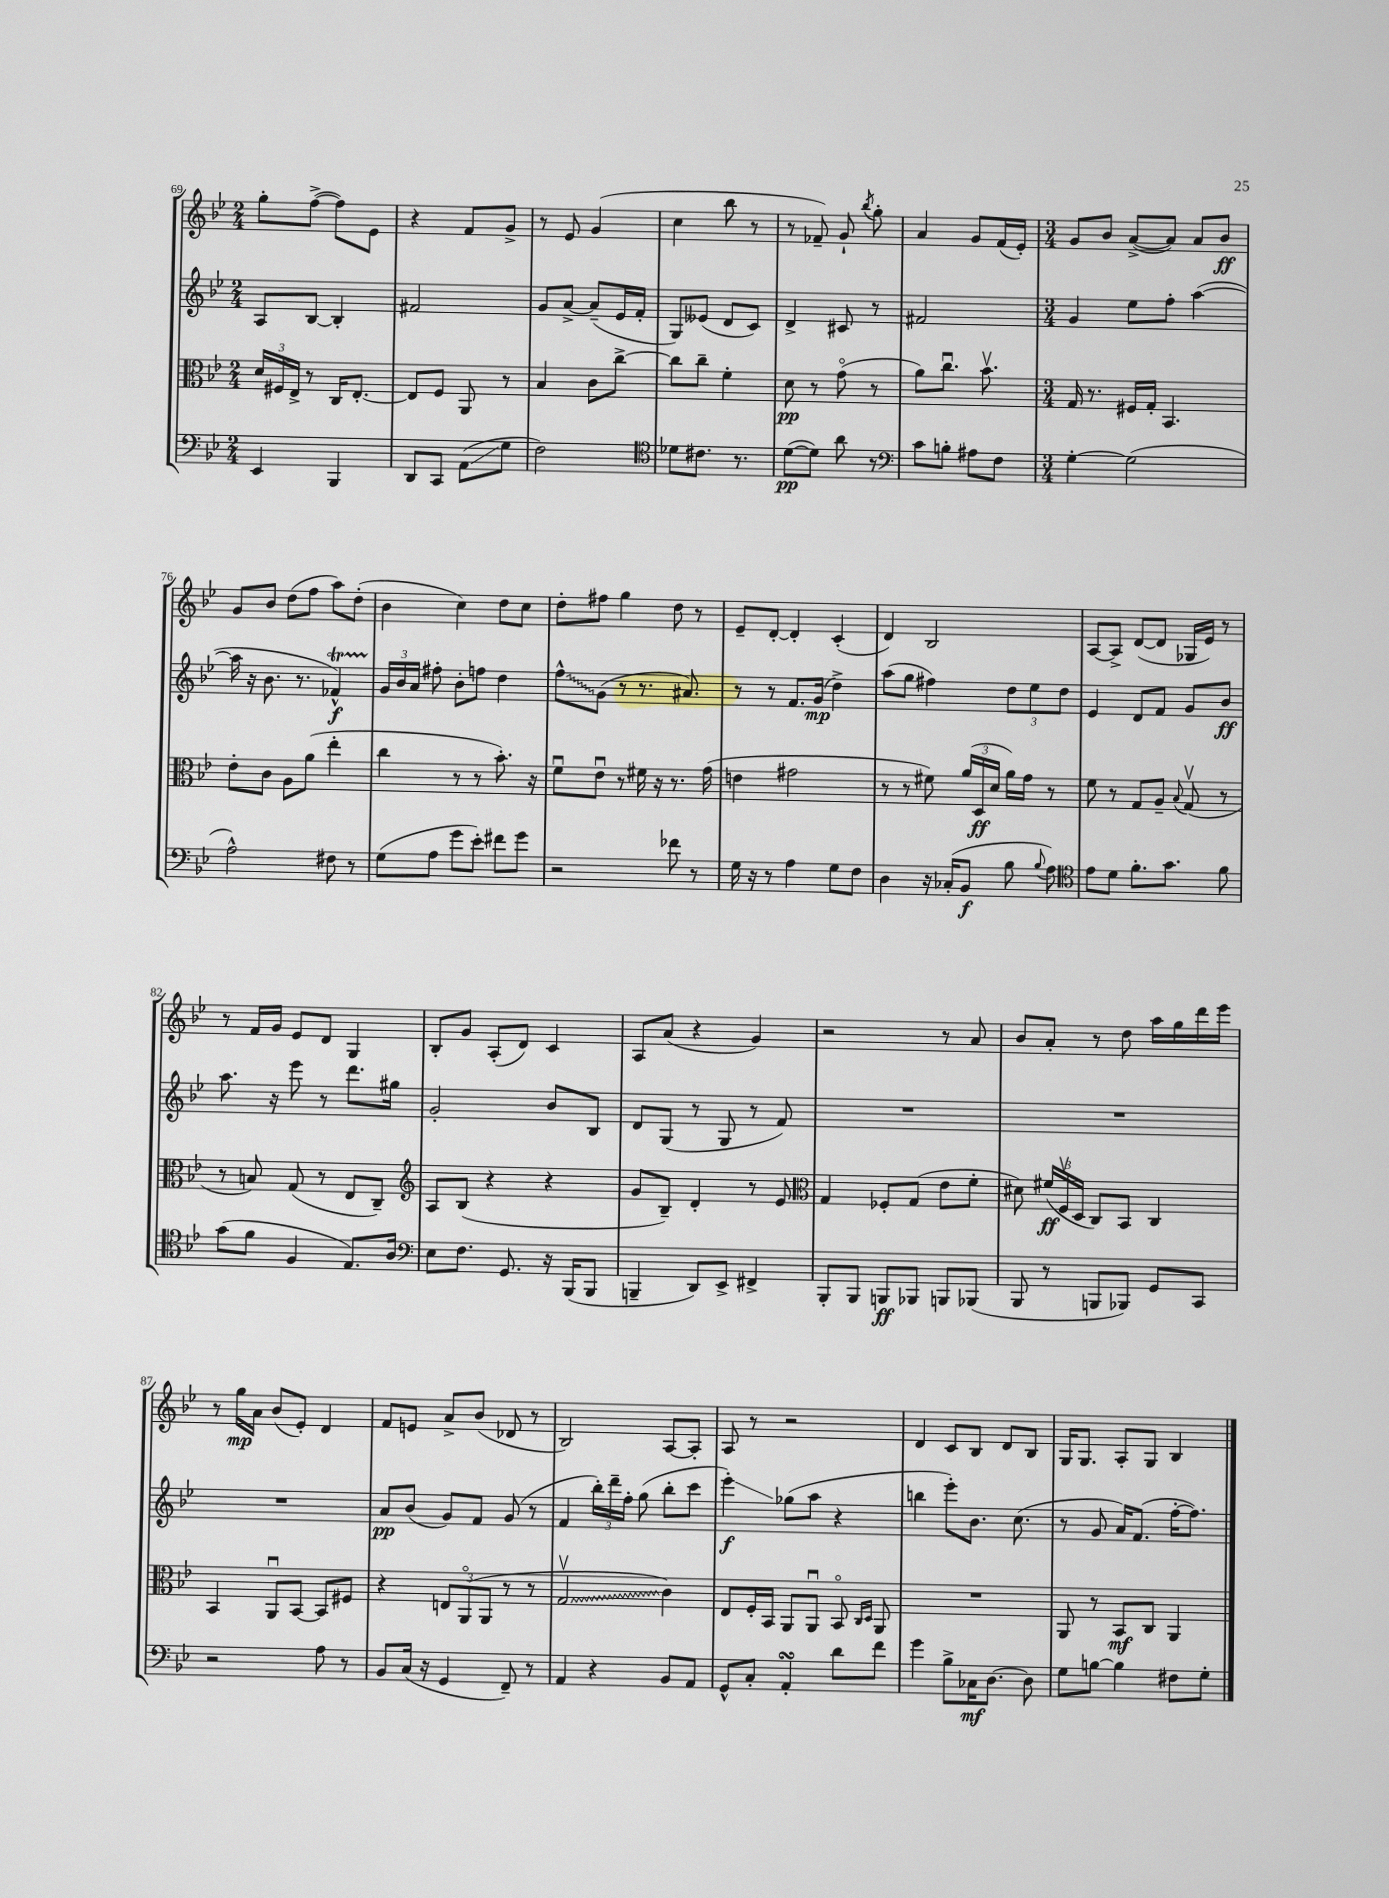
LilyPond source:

<<
\new StaffGroup <<
\new Staff = "s0" {
    \clef treble \key bes \major \numericTimeSignature \time 2/4
    \autoBeamOff g''8[-. f''8]~->( f''8[) ees'8] |
    r4 f'8[ g'8]-> |
    r8 ees'8 g'4( |
    c''4 bes''8 r8 |
    r8 fes'8--) g'8-! \acciaccatura { bes''8 } g''8-. |
    a'4 g'8[ f'16( ees'16]-.) |
    \numericTimeSignature \time 3/4 g'8[ bes'8] a'8[~->( a'8]) a'8[ bes'8]\ff |
    g'8[ bes'8] d''8[( f''8] a''8[) d''8]-.( |
    bes'4 c''4) d''8[ c''8] |
    d''8[-. fis''8] g''4 d''8 r8 |
    ees'8[-- d'8]~-. d'4-. c'4-.( |
    d'4) bes2 |
    a8[~ a8]-> d'8[~( d'8] ges16[ ees'16]) r8 |
    r8 f'16[ g'16] ees'8[ d'8] g4 |
    bes8[-. g'8] a8[-.( d'8]) c'4 |
    a8[ a'8]( r4 g'4) |
    r2 r8 a'8 |
    bes'8[ a'8]-. r8 d''8 a''16[ g''16 d'''16 ees'''16] |
    r8 g''16[\mp a'16] bes'8[( ees'8]-.) d'4 |
    f'8[ e'8] a'8[-> bes'8]( des'8 r8 |
    bes2) a8[~ a8]-. |
    a8 r8 r2 |
    d'4 c'8[ bes8] d'8[ bes8] |
    g16[ g8.] a8[-. g8] bes4 \bar "|." |
}
\new Staff = "s1" {
    \clef treble \key bes \major \numericTimeSignature \time 2/4
    \autoBeamOff a8[ bes8]~ bes4-. |
    fis'2 |
    g'8[ a'8]~-> a'8[--( ees'16 f'16]-. |
    g8[) eeses'8]( d'8[ c'8]) |
    d'4-> cis'8 r8 |
    fis'2 |
    \numericTimeSignature \time 3/4 g'4 ees''8[ f''8]-. a''4~( |
    a''16 r16 bes'8. r8. fes'4-^\startTrillSpan\f) |
    \tuplet 3/2 { g'16[\stopTrillSpan bes'16 a'16] } fis''8-. bes'8[-. f''8] d''4 |
    \once \override Glissando.style = #'zigzag f''8[-^\glissando g'8]( r8 r8. ais'8.) |
    r8 r8 f'8.[ g'16]\mp( d''4->) |
    a''8[( g''8] fis''4) \tuplet 3/2 { d''8[ ees''8 d''8] } |
    ees'4 d'8[ f'8] g'8[ bes'8]\ff |
    a''8. r16 ees'''8 r8 d'''8.[ gis''16] |
    g'2-. bes'8[ bes8] |
    d'8[ g8]( r8 g8 r8 f'8) |
    R2. |
    R2. |
    R2. |
    a'8[\pp bes'8]( g'8[) f'8] g'8( r8 |
    f'4 \tuplet 3/2 { bes''16[-.) d'''16-- f''16]-. } g''8( bes''8[-. c'''8] |
    ees'''4-.\glissando\f) ges''8[( a''8] r4 |
    b''4 ees'''8[-.) bes'8.] c''8.( |
    r8 g'8 a'16[) f'8.]( f''16[~-. f''8.]) \bar "|." |
}
\new Staff = "s2" {
    \clef alto \key bes \major \numericTimeSignature \time 2/4
    \autoBeamOff \tuplet 3/2 { d'16[ fis16 ees16]-> } r8 c16[ ees8.]~-. |
    ees8[ f8] a,8 r8 |
    bes4 c'8[ c''8]~-> |
    c''8[ c''8]-- f'4-. |
    d'8\pp r8 g'8\flageolet( r8 |
    a'8[) c''8.]\downbow bes'8.\upbow |
    \numericTimeSignature \time 3/4 g16 r8. fis16[ g16]-. bes,4. |
    ees'8[-. c'8] a8[ a'8]( ees''4-. |
    c''4 r8 r8 bes'8.-.) r16 |
    f'8[\downbow ees'8]\downbow r8 fis'16 r16 r8. g'16( |
    e'4 gis'2 |
    r8 r8 fis'8) \tuplet 3/2 { a'16[( d16\ff d'16] } a'16[) g'16] r8 |
    f'8 r8 g8[ a8]-- \appoggiatura { bes8 } g8\upbow( r8 |
    r8 b8) g8( r8 ees8[ c8]--) |
    \clef treble a8[ bes8]( r4 r4 |
    g'8[ bes8]--) d'4-. r8 ees'8 |
    \clef alto g4 fes8[-. g8]( ees'8[ f'8]-. |
    dis'8) \tuplet 3/2 { fis'16[\ff( f16\upbow d16] } c8[) bes,8] c4 |
    bes,4 a,8[\downbow bes,8]~ bes,8[ fis8] |
    r4 \tuplet 3/2 { e8[ a,8\flageolet( a,8] } r8 r8 |
    \once \override Glissando.style = #'zigzag g2\upbow\glissando c'4) |
    ees8[ f16-. bes,16] a,8[ a,8]\downbow bes,8\flageolet \grace { c16[ d16] } a,8 |
    R2. |
    a,8 r8 bes,8[\mf c8] a,4 \bar "|." |
}
\new Staff = "s3" {
    \clef bass \key bes \major \numericTimeSignature \time 2/4
    \autoBeamOff ees,4 bes,,4 |
    d,8[ c,8] a,8[\glissando( g8] |
    f2) |
    \clef tenor des'8[ cis'8.] r8. |
    d'8[~\pp( d'8]) a'8 r8 |
    \clef bass c'8[ b8]-. ais8[ f8] |
    \numericTimeSignature \time 3/4 g4~-. g2( |
    a2-^) fis8 r8 |
    g8[( a8] g'8[ ees'8]-.) fis'8[ g'8] |
    r2 fes'8 r8 |
    g16 r16 r8 a4 g8[ f8] |
    d4 r16 ces16[-.( bes,8]\f bes8 \appoggiatura { bes8 } a8) |
    \clef tenor ees'8[ d'8] f'8.[-. g'8.] f'8 |
    g'8[( f'8] f4 ees8.[) a16] |
    \clef bass ees8[ f8.] g,8. r16 bes,,16[( bes,,8] |
    b,,4-- d,8[) ees,8]-> fis,4-> |
    bes,,8[-. bes,,8] b,,8[\ff bes,,8] b,,8[ bes,,8]( |
    bes,,8 r8 b,,8[ bes,,8]) g,8[ c,8] |
    r2 a8 r8 |
    bes,8[ c16]( r16 g,4 f,8--) r8 |
    a,4 r4 bes,8[ a,8] |
    g,8[-^ c8]-. a,4-.\turn d'8[ f'8] |
    g'4 bes8[-> ces16\mf d8.]~ d8 |
    g8[ b8]~ b4 fis8[ g8]-. \bar "|." |
}
>>
>>
\layout { \context { \Score currentBarNumber = #69 } }
